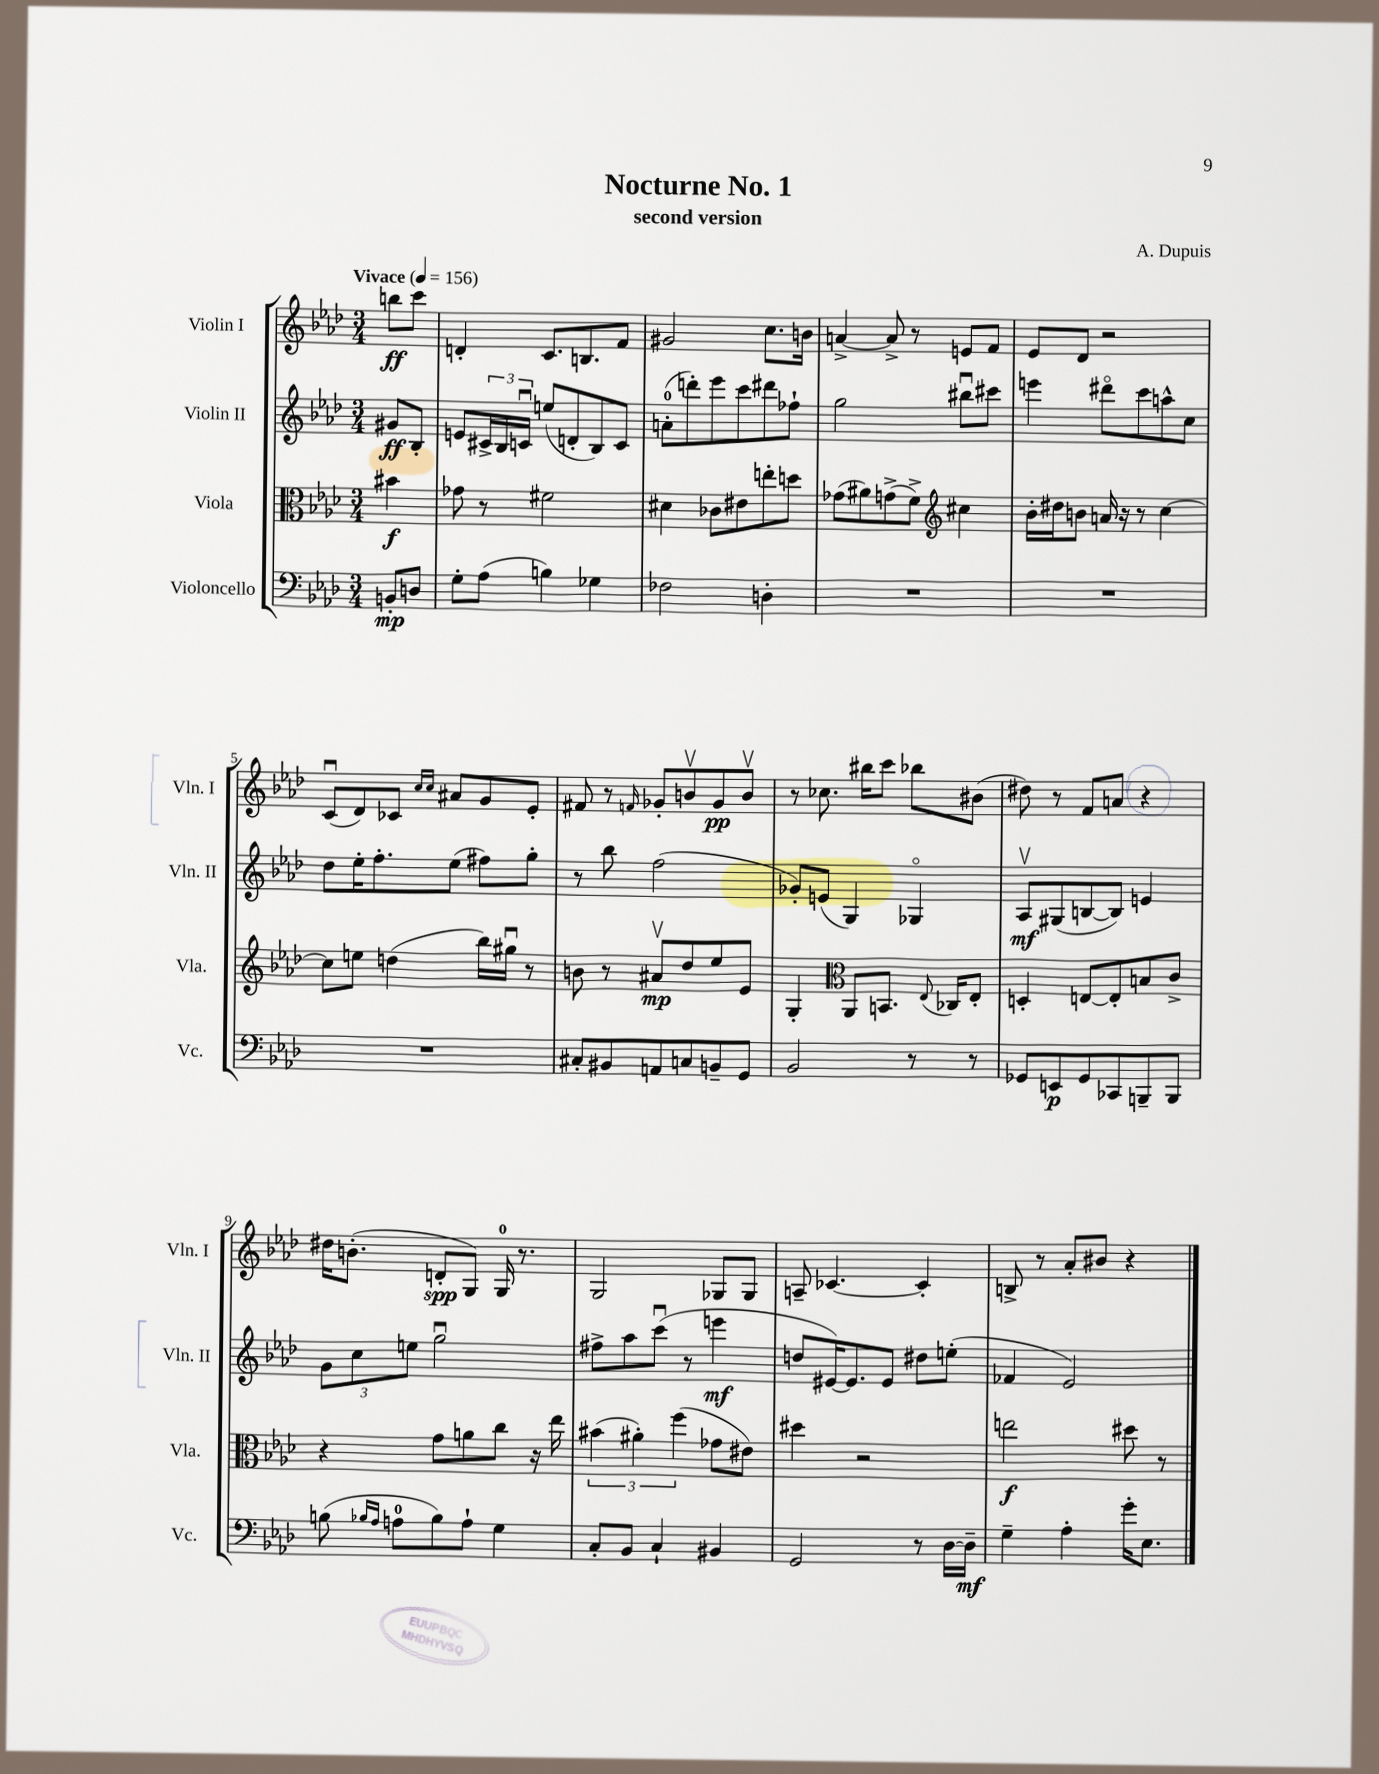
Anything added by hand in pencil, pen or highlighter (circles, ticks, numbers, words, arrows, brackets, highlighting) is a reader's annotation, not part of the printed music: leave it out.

**kern	**dynam	**kern	**dynam	**kern	**dynam	**kern	**dynam
*part4	*part4	*part3	*part3	*part2	*part2	*part1	*part1
*staff4	*staff4	*staff3	*staff3	*staff2	*staff2	*staff1	*staff1
*I"Violoncello	*	*I"Viola	*	*I"Violin II	*	*I"Violin I	*
*I'Vc.	*	*I'Vla.	*	*I'Vln. II	*	*I'Vln. I	*
*clefF4	*	*clefC3	*	*clefG2	*	*clefG2	*
*k[b-e-a-d-]	*	*k[b-e-a-d-]	*	*k[b-e-a-d-]	*	*k[b-e-a-d-]	*
*M3/4	*	*M3/4	*	*M3/4	*	*M3/4	*
*MM156	*	*MM156	*	*MM156	*	*MM156	*
=	=	=	=	=	=	=	=
!	!	!	!	!	!	!LO:TX:a:B:t=Vivace	!
8BBn'/L	mp	4b#X\	f	8g#X/L	ff	8bbn\L	ff
8Dn/J	.	.	.	8B-'/J	.	8ccc\J	.
=1	=1	=1	=1	=1	=1	=1	=1
8G'\L	.	8g-X\	.	8en/L	.	4dn'/	.
(8A-\J	.	8r	.	24c#X^/L	.	.	.
.	.	.	.	24B-/	.	.	.
.	.	.	.	24cnu/JJ	.	.	.
4Bn\)	.	2f#X\	.	(8een/L	.	8.c/L	.
.	.	.	.	8dn'/	.	.	.
.	.	.	.	.	.	8.Bn/	.
4G-X\	.	.	.	8B-/)	.	.	.
.	.	.	.	8c/J	.	8f/J	.
=2	=2	=2	=2	=2	=2	=2	=2
2F-X\	.	4d#X\	.	(8an'\L	.	2g#X/	.
.	.	.	.	8dddn'\)	.	.	.
.	.	8c-X\L	.	8eee-\	.	.	.
.	.	8e#X\	.	8ccc\	.	.	.
4Dn'\	.	8een'\	.	8ddd#X\	.	8.cc\L	.
.	.	8ddn\J	.	8ff-X`\J	.	.	.
.	.	.	.	.	.	16bn\Jk	.
=3	=3	=3	=3	=3	=3	=3	=3
2.r	.	(8g-X\L	.	2gg\	.	[4an^/	.
.	.	8a#X\)	.	.	.	.	.
.	.	(8gn^\	.	.	.	8a^/]	.
.	.	8f^\J)	.	.	.	8r	.
*	*	*clefG2	*	*	*	*	*
.	.	4cc#X\	.	8bb#Xu\L	.	8en/L	.
.	.	.	.	8ccc#X\J	.	8f/J	.
=4	=4	=4	=4	=4	=4	=4	=4
2.r	.	16b-'\LL	.	4eeen\	.	8e-/L	.
.	.	16dd#X\J	.	.	.	.	.
.	.	8bn\J	.	.	.	8d-/J	.
.	.	16an/	.	8ddd#X\L	.	2r	.
.	.	16r	.	.	.	.	.
.	.	8r	.	8ccc\	.	.	.
.	.	[4cc\	.	8aan^^\	.	.	.
.	.	.	.	8cc\J	.	.	.
!!LO:LB:g=z
=5	=5	=5	=5	=5	=5	=5	=5
2.r	.	8cc\L]	.	8dd-\L	.	(8cu/L	.
.	.	8een\J	.	16ee-'\K	.	8d-/)	.
.	.	.	.	8.ff'\	.	.	.
.	.	(4ddn\	.	.	.	8c-X/J	.
.	.	.	.	.	.	16qqcc/LL	.
.	.	.	.	.	.	16qqcc/JJ	.
.	.	.	.	(8ee-\J	.	8a#X/L	.
.	.	16bb-\LL)	.	8ff#X\L)	.	8g/	.
.	.	16gg#Xu\JJ	.	.	.	.	.
.	.	8r	.	8gg'\J	.	8e-'/J	.
=6	=6	=6	=6	=6	=6	=6	=6
8C#X'/L	.	8bn\	.	8r	.	8f#X/	.
8BB#X/	.	8r	.	8bb-\	.	8r	.
.	.	.	.	.	.	16qqfn/	.
8AAn/	.	8a#Xv/L	mp	(2ff\	.	8g-X'/L	.
8Cn/	.	8dd-/	.	.	.	8bnv/	.
8BBn~/	.	8ee-/	.	.	.	8g-/	pp
8GG/J	.	8e-/J	.	.	.	8bv/J	.
=7	=7	=7	=7	=7	=7	=7	=7
2BB-/	.	4G'/	.	8g-X'/L)	.	8r	.
.	.	.	.	(8en/J	.	8.cc-X\	.
*	*	*clefC3	*	*	*	*	*
.	.	8AA-/L	.	4G/)	.	.	.
.	.	.	.	.	.	16bb#X\KL	.
.	.	8.BBn/J	.	.	.	8ccc\J	.
8r	.	.	.	4G-X/	.	8bb-X\L	.
.	.	8qqE-/	.	.	.	.	.
.	.	16C-X/KL	.	.	.	.	.
8r	.	8E-'/J	.	.	.	(8b#X\J	.
=8	=8	=8	=8	=8	=8	=8	=8
8GG-X/L	.	4Dn'/	.	8A-v/L	mf	8dd#X\)	.
8EEn/	p	.	.	(8G#X/	.	8r	.
8GG-/	.	[8En/L	.	[8Bn/	.	8f/L	.
8CC-X/	.	8E'/]	.	8B/J])	.	8an/J	.
8BBBn~/	.	8Bn/	.	4en/	.	4r	.
8BBB/J	.	8c^/J	.	.	.	.	.
!!LO:LB:g=z
=9	=9	=9	=9	=9	=9	=9	=9
(8Bn\	.	4r	.	12g\L	.	16dd#X\KL	.
.	.	.	.	.	.	(8.bn'\J	.
.	.	.	.	12cc\	.	.	.
16qqB-X/LL	.	.	.	.	.	.	.
16qqA-/JJ	.	.	.	.	.	.	.
8An\L	.	.	.	.	.	.	.
.	.	.	.	12een\J	.	.	.
8B-\)	.	8g\L	.	2ggu\	.	8dn'/L	spp
8A`\J	.	8an\	.	.	.	8G/J)	.
4G\	.	8cc\J	.	.	.	16G/	.
.	.	.	.	.	.	8.r	.
.	.	16r	.	.	.	.	.
.	.	16ee-\	.	.	.	.	.
=10	=10	=10	=10	=10	=10	=10	=10
8C'/L	.	(6b#X\	.	8ff#X^\L	.	2G/	.
8BB-/J	.	.	.	8aa-\	.	.	.
.	.	6a#X'\)	.	.	.	.	.
4C`/	.	.	.	(8cccu\J	.	.	.
.	.	(6ff\	.	.	.	.	.
.	.	.	.	8r	.	.	.
4BB#X/	.	8g-X\L	.	4eeen\	mf	8G-X/L	.
.	.	8e#X\J)	.	.	.	8G-/J	.
=11	=11	=11	=11	=11	=11	=11	=11
2GG/	.	4dd#X\	.	8ddn/L	.	8An~/	.
.	.	.	.	[16e#X/K)	.	[4.c-X/	.
.	.	.	.	8.e#/]	.	.	.
.	.	2r	.	.	.	.	.
.	.	.	.	8e#/J	.	.	.
8r	.	.	.	8dd#X\L	.	4c-'/]	.
[16D-\LL	.	.	.	(8een'\J	.	.	.
16D-~\JJ]	mf	.	.	.	.	.	.
=12	=12	=12	=12	=12	=12	=12	=12
4G~\	.	2een\	f	4f-X/	.	8Bn^/	.
.	.	.	.	.	.	8r	.
4A-'\	.	.	.	2e-/)	.	8a-'/L	.
.	.	.	.	.	.	8b#X/J	.
16g'\KL	.	8dd#X\	.	.	.	4r	.
8.E-\J	.	.	.	.	.	.	.
.	.	8r	.	.	.	.	.
==	==	==	==	==	==	==	==
*-	*-	*-	*-	*-	*-	*-	*-
